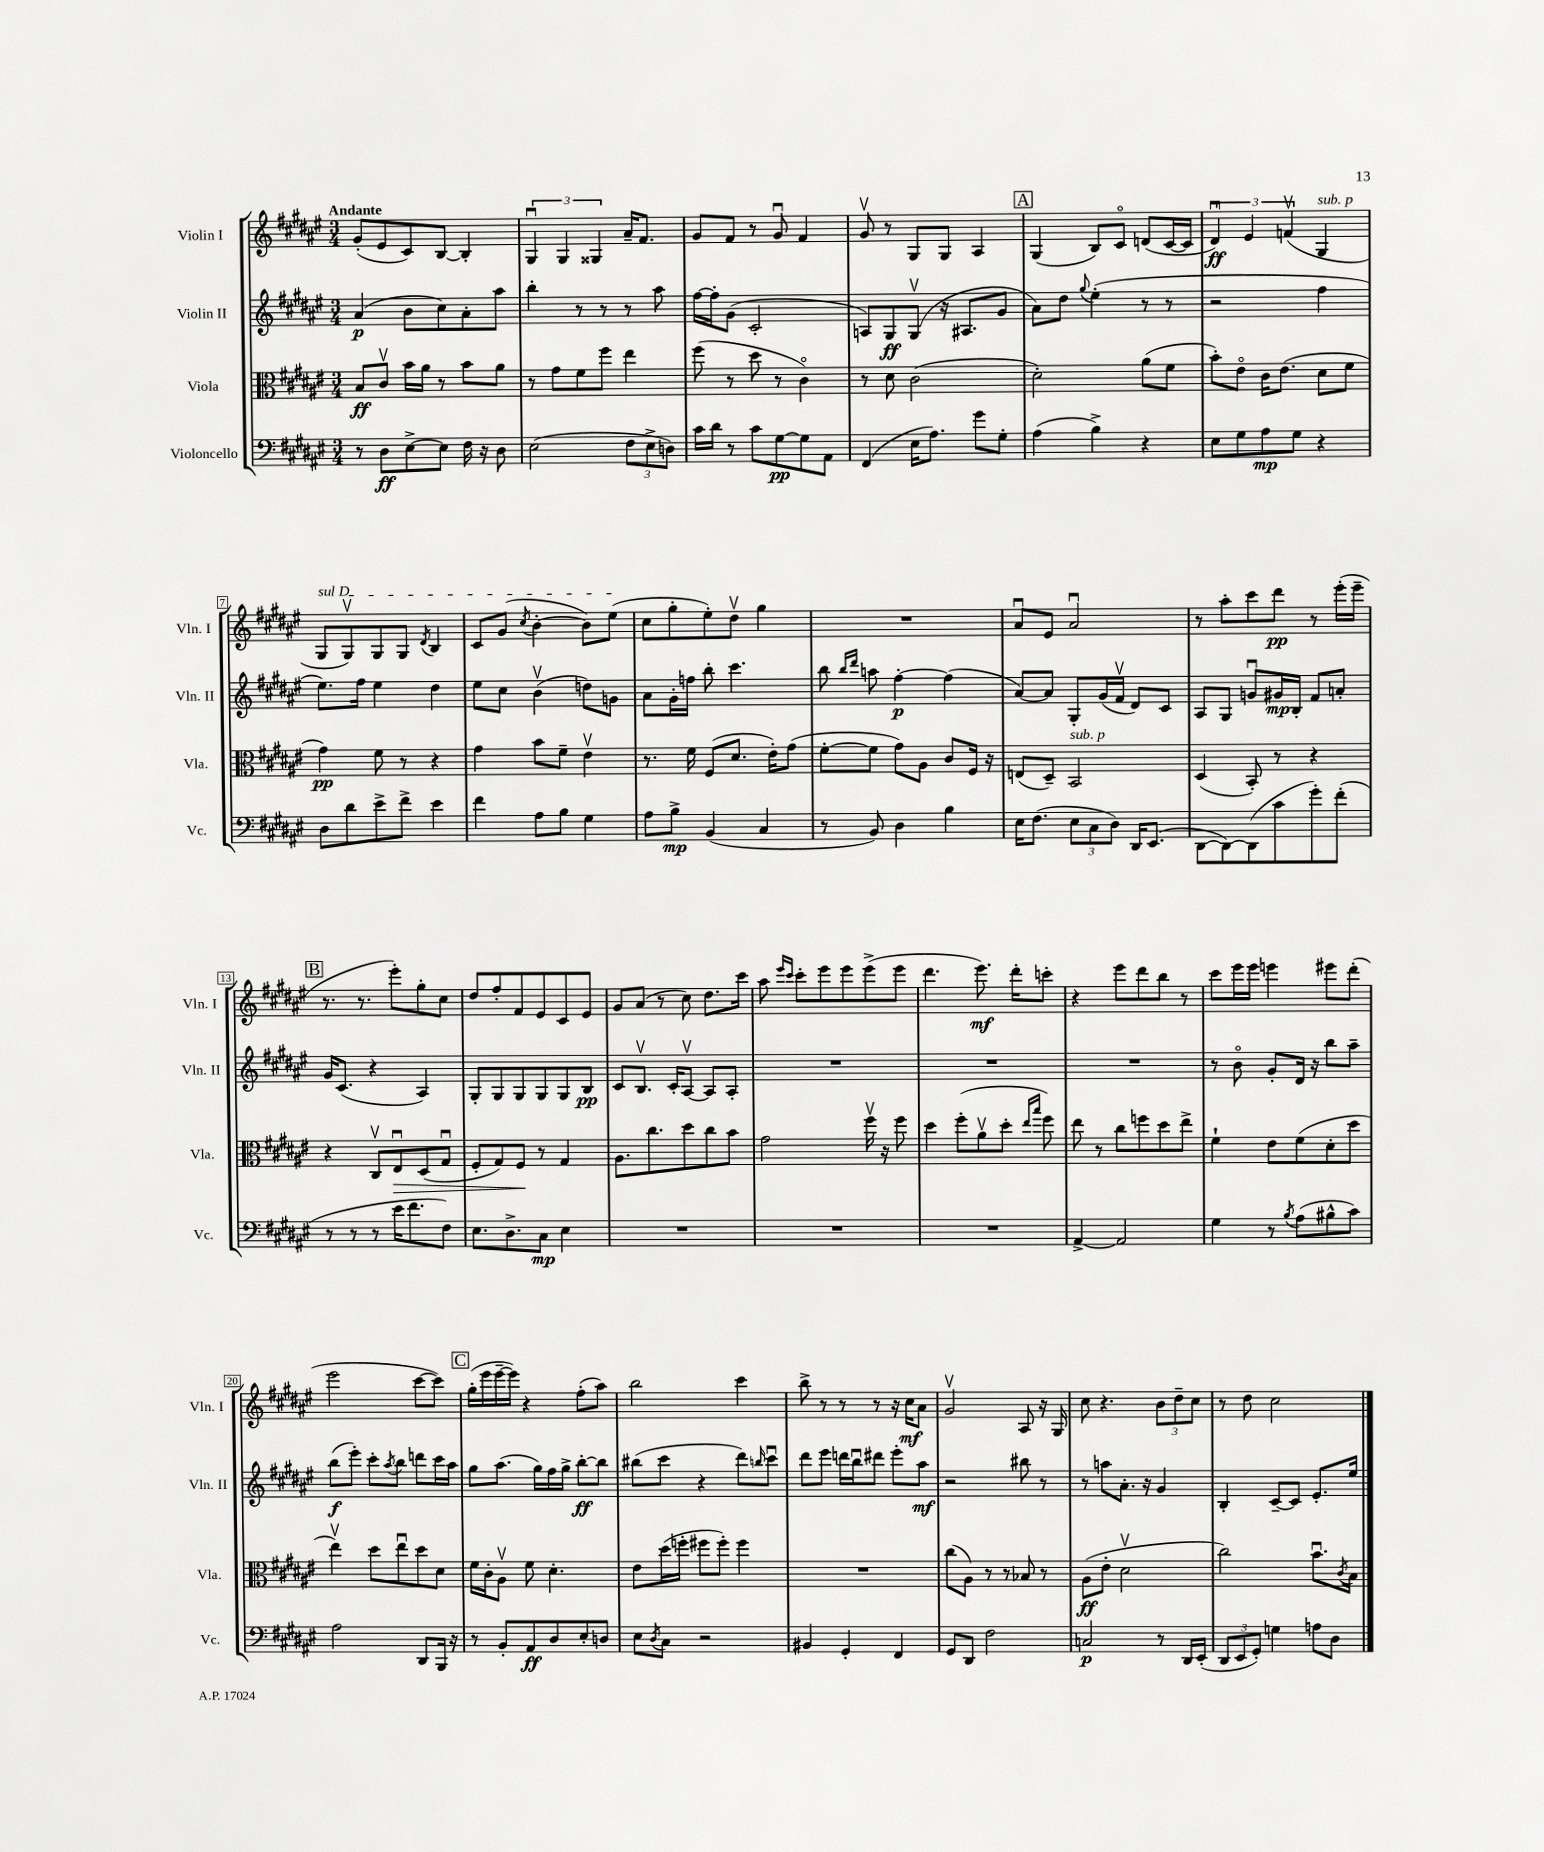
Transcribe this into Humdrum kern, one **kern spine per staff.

**kern	**kern	**kern	**kern
*staff4	*staff3	*staff2	*staff1
*clefF4	*clefC3	*clefG2	*clefG2
*k[f#c#g#d#a#e#]	*k[f#c#g#d#a#e#]	*k[f#c#g#d#a#e#]	*k[f#c#g#d#a#e#]
*M3/4	*M3/4	*M3/4	*M3/4
8r	8B/L	(4a#/	(8g#'/L
8D#\L	8c#v/J	.	8e#/
[8E#^\	16b\LL	8b\L	8c#/)
.	16a#\JJ	.	.
8E#\]J	8r	8cc#\)	[8B/J
16F#\	8b\L	8a#'\	4B'/]
16r	.	.	.
8D#\	8a#\J	8aa#\J	.
=	=	=	=
(2E#\	8r	4bb'\	6G#u/
.	8g#\L	.	.
.	.	.	6G#/
.	8f#\	8r	.
.	.	.	6G##/
.	8ff#\J	8r	.
12F#\L	4ee#\	8r	16a#~/LK
.	.	.	8.f#/J
12E#^\	.	.	.
.	.	8aa#\	.
12D\J)	.	.	.
=	=	=	=
16c#\LL	(8ff#\	[16ff#\LL	8g#/L
16d#\JJ	.	16ff#'\]J	.
8r	8r	(8g#\J	8f#/J
8c#\L	8dd#\	2c#'/	8r
[8G#\	8r	.	8g#u/
8G#\]	4c#o\)	.	4f#/
8AA#\J	.	.	.
=	=	=	=
(4FF#/	8r	8A/L)	8g#v/
.	8d#\	8G#/	8r
16E#\LK	(2c#\	(8G#v/J	8G#/L
8.A#\J)	.	.	.
.	.	16r	8G#/J
.	.	8.A#/L	.
8g#\L	.	.	4A#/
8G#'\J	.	8g#/J	.
=	=	=	=
(4A#\	2d#'\)	8a#\L)	(4G#/
.	.	8dd#\J	.
.	.	8qqgg#/	.
4B^\)	.	(4ee#'\	8B/L)
.	.	.	8c#o/J
4r	(8a#\L	8r	(8d/L
.	8f#\J	8r	[16c#/L
.	.	.	16c#/]JJ
=	=	=	=
8E#\L	8b'\L)	2r	6d#u/)
8G#\	8e#o\J	.	.
.	.	.	6e#/
8A#\	16c#\LK	.	.
.	(8.e#\J	.	.
.	.	.	(6fv/
8G#\J	.	.	.
4r	8d#\L	4ff#\	4G#/
.	8f#\J	.	.
=	=	=	=
8D#\L	4g#\)	8.ee#\L)	8G#/L
8d#\	.	.	8G#v/)
.	.	16ff#\Jk	.
8e#^\	8f#\	4ee#\	8G#/
8f#^\J	8r	.	8G#/J
.	.	.	8qd#/
4e#\	4r	4dd#\	4B/
=	=	=	=
4f#\	4g#\	8ee#\L	8c#/L
.	.	8cc#\J	(8g#/J
.	.	.	8qcc#/
8A#\L	8b\L	(4bv\	[4b'\
8B\J	8f#~\J	.	.
4G#\	4e#v\	8dd\L)	8b\]L)
.	.	8g\J	(8ee#\J
=	=	=	=
8A#\L	8.r	8a#\L	8cc#\L
8B^\J	.	16g#'\L	8gg#'\
.	16f#\	16ff\JJ	.
(4BB/	(8F#/L	8bb'\	8ee#'\)
.	8.d#/J	4.ccc#\	8dd#v\J
4C#/	.	.	4gg#\
.	16e#'\LK)	.	.
.	(8g#\J	.	.
=	=	=	=
8r	[8f#'\L	8bb\	2.r
.	.	16qqbb/LL	.
.	.	16qqddd#/JJ	.
8BB/)	8f#\]J	8aa\	.
4D#\	8g#\L)	[4ff#'\	.
.	8A#\J	.	.
4B\	8c#/L	(4ff#\]	.
.	16F#/Jk	.	.
.	16r	.	.
=	=	=	=
16E#\LK	(8E/L	[8a#/L)	8a#u/L
(8.F#\J	.	.	.
.	8D#~/J)	8a#/]J	8e#/J
12E#\L	2BB/	8G#'/L	2a#u/
12C#\	.	.	.
.	.	(16g#/L	.
12D#\J)	.	.	.
.	.	16f#v/JJ	.
16DD#/LK	.	8d#/L)	.
(8.EE#/J	.	.	.
.	.	8c#/J	.
=	=	=	=
[8DD#\L	(4D#/	8A#/L	8r
8DD#\_)	.	8G#/J	8aa#'\L
(8DD#\]	8BB'/)	8gu/L	8ccc#\
8c#\	8r	16g#/L	8ddd#\J
.	.	16B'/JJ	.
8g#'\)	4r	8f#/L	8r
(8f#'\J	.	8a'/J	(16eee#'\LL
.	.	.	16eee#~\JJ
=	=	=	=
8r	4r	16g#/LK	8.r
.	.	(8.c#/J	.
8r	.	.	.
.	.	.	8.r
8r	8C#v/L	4r	.
16e#\LK	8E#u/	.	8eee#'\L)
8.f#\	.	.	.
.	(8D#/	4A#/)	8gg#'\
8F#\J)	8G#u/J	.	8cc#\J
=	=	=	=
8.E#\L	8F#'/L	8G#'/L	8dd#/L
.	8G#/)	8G#/	8ff#'/
8.D#^\	.	.	.
.	8F#/J	8G#/	8f#/
8C#\J	8r	8G#/	8e#/
4E#\	4G#/	8G#/	8c#/
.	.	8B/J	8e#/J
=	=	=	=
2.r	8.A#\L	8c#/L	8g#/L
.	.	8.Bv/J	(8a#/J
.	8.cc#\	.	.
.	.	.	8r
.	.	16c#'/LK	.
.	8dd#\	[8A#v/J	8cc#\)
.	8cc#\	8A#/]L	8.dd#\L
.	8b\J	8A#'/J	.
.	.	.	16ccc#\Jk
=	=	=	=
2.r	2g#\	2.r	8aa#\
.	.	.	16qqeee#/LL
.	.	.	16qqccc#/JJ
.	.	.	8ccc#'\L
.	.	.	8eee#\
.	.	.	8eee#\
.	16ff#v\	.	(8eee#^\
.	16r	.	.
.	8ff#\	.	8eee#\J
=	=	=	=
2.r	4dd#\	2.r	4.ddd#\
.	(8ff#'\L	.	.
.	8a#v\	.	8.eee#\)
.	8dd#'\J	.	.
.	.	.	16ddd#'\LK
.	16qqee#/LL	.	.
.	16qqbb/JJ	.	.
.	8ff#\)	.	8ccc'\J
=	=	=	=
[4AA#^/	8ee#\	2.r	4r
.	8r	.	.
2AA#/]	8cc#\L	.	8eee#\L
.	8ff\	.	8ddd#\
.	8dd#\	.	8bb\J
.	8ee#^\J	.	8r
=	=	=	=
4G#\	4f#`\	8r	8ccc#\L
.	.	8bo\	16eee#\L
.	.	.	16eee#\JJ
8r	8e#\L	8g#'/L	4eee\
8qB/	.	.	.
(8A#\L	(8f#\	16d#/Jk	.
.	.	16r	.
8B#^^\	8d#'\	8bb\L	8eee#\L
8c#\J)	8dd#\J	8aa#~\J	(8ddd#'\J
=	=	=	=
2A#\	4ee#v\)	(8bb\L	2eee#\
.	.	8eee#'\J)	.
.	8dd#\L	8ccc#'\L	.
.	.	8qaa#/	.
.	8ee#u\	8bb\J	.
8DD#/L	8dd#\	8ddd\L	[8ccc#\L
16BBB/Jk	8d#\J	16ccc#\L	8ccc#\]J)
16r	.	16aa#\JJ	.
=	=	=	=
8r	16f#\LL	8gg#\L	(16gg#'\LL
.	16c#'\J	.	16eee#\
8BB'/L	8A#v\J	(8.aa#\J	[16eee#~\
.	.	.	16eee#\]JJ)
8AA#/	8f#\	.	4r
.	.	16gg#\LL)	.
8D#/	4.d#'\	16ff#\	.
.	.	16gg#^\JJ	.
8E#'/	.	[8bb'\L	(8ff#'\L
8D/J	.	8bb\]J	8aa#\J)
=	=	=	=
8E#\L	8e#\L	(8bb#\L	2bb\
8qD#/	.	.	.
8C#\J	(16dd#\L	8ccc#\J	.
.	16ff'\JJ	.	.
2r	8ff#\L	4r	.
.	8ff#'\J)	.	.
.	4ff#\	8ddd#\L)	4ccc#\
.	.	16qqbb/	.
.	.	8ccc#u\J	.
=	=	=	=
4BB#/	2.r	8ddd#\L	8bb^\
.	.	8eee#\J	8r
4GG#'/	.	16ddd\LL	8r
.	.	16bbu\J	.
.	.	8ddd#\J	8r
4FF#/	.	8eee#'\L	16r
.	.	.	16cc#\LK
.	.	8aa#\J	8a#\J
=	=	=	=
8GG#/L	(8cc#\L	2r	2g#v/
8DD#/J	8A#\J)	.	.
2F#\	8r	.	.
.	8r	.	.
.	8B-/	8bb#\	8A#/
.	8r	8r	16r
.	.	.	16G#/
=	=	=	=
2C/	(8A#\L	8r	8cc#\
.	8e#'\J	8aa\L	4.r
.	2d#v\	8.a#'\J	.
.	.	16r	.
8r	.	4g#/	12b\L
.	.	.	12dd#~\
16DD#/LL	.	.	.
.	.	.	12cc#\J
(16EE#'/JJ	.	.	.
=	=	=	=
12DD#/L	2cc#\)	4B'/	8r
12EE#/	.	.	.
.	.	.	8dd#\
12GG#'/J)	.	.	.
4G\	.	[8c#~/L	2cc#\
.	.	8c#/]J	.
8A\L	8.bu\L	8.e#'/L	.
8D#\J	.	.	.
.	8qc#/	.	.
.	16B\Jk	16ee#/Jk	.
==	==	==	==
*-	*-	*-	*-
